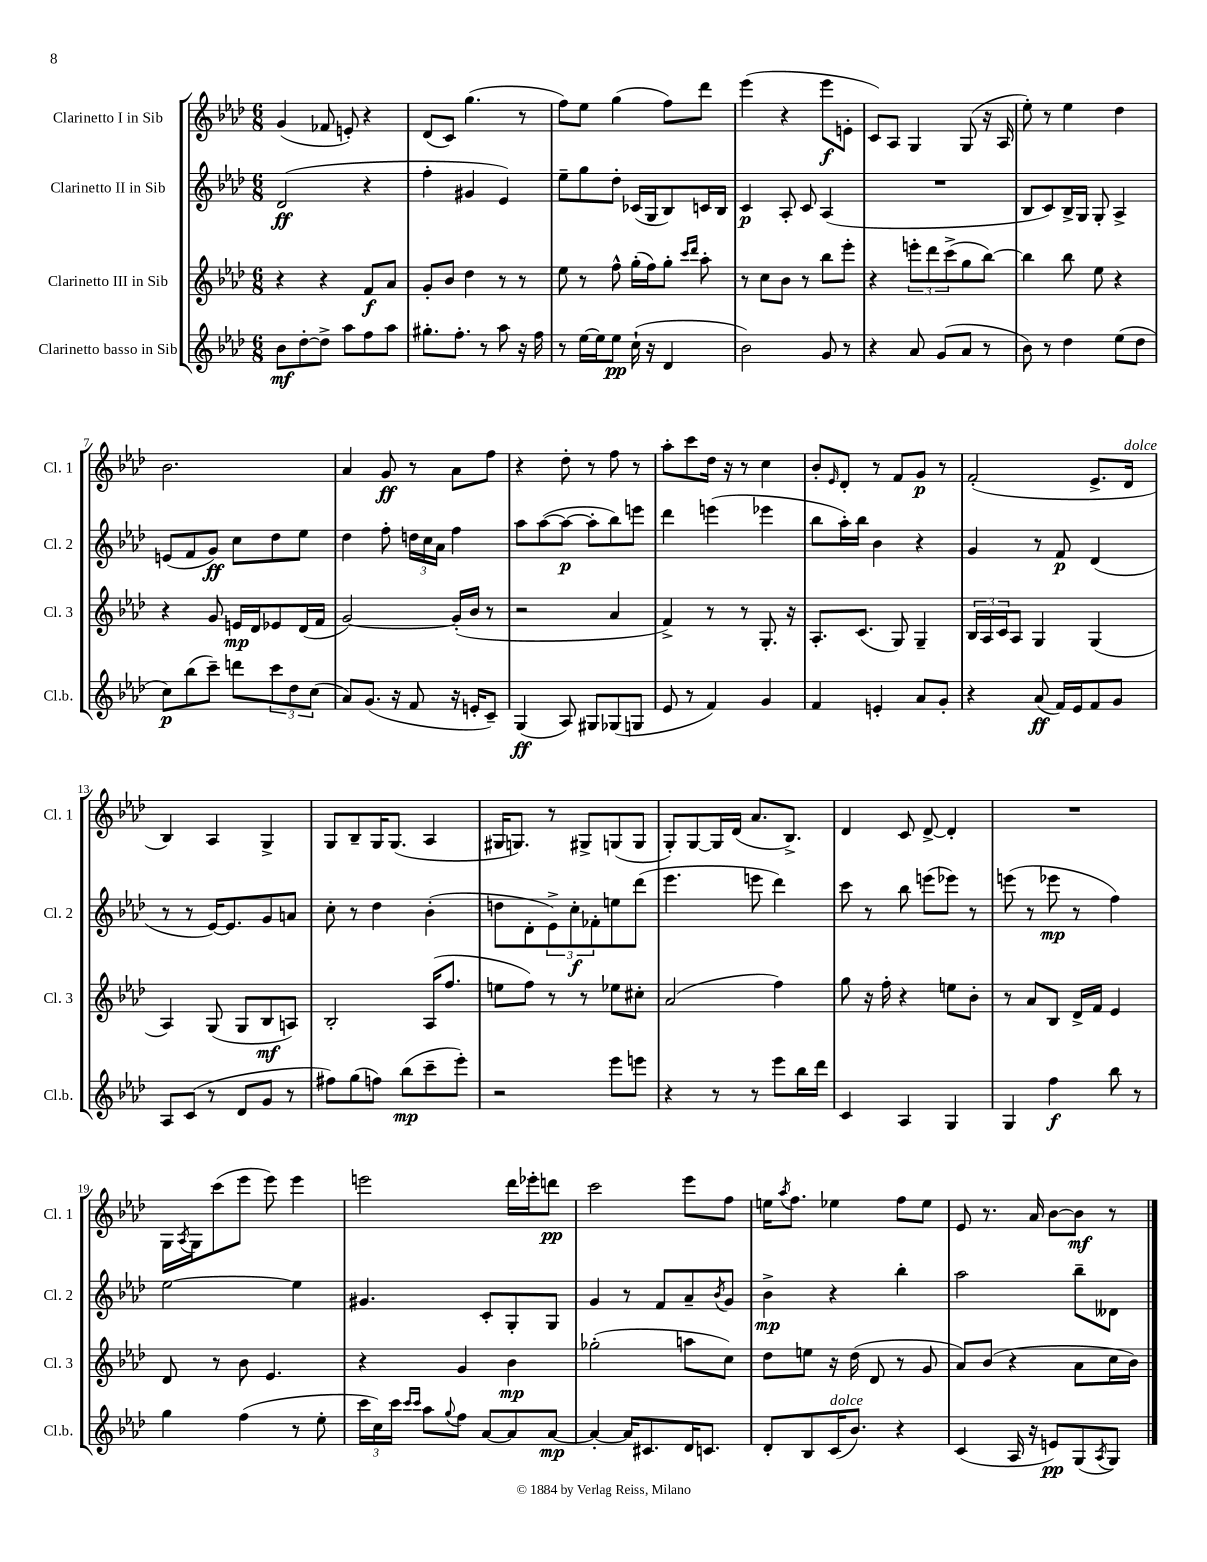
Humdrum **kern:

**kern	**kern	**kern	**kern
*staff4	*staff3	*staff2	*staff1
*clefG2	*clefG2	*clefG2	*clefG2
*k[b-e-a-d-]	*k[b-e-a-d-]	*k[b-e-a-d-]	*k[b-e-a-d-]
*M6/8	*M6/8	*M6/8	*M6/8
8b-\L	4r	(2d-/	(4g/
[8dd-'\	.	.	.
8dd-^\]J	4r	.	8f-/
8aa-\L	.	.	8e'/)
8ff\	8f/L	4r	4r
8aa-\J	8a-/J	.	.
=	=	=	=
8.gg#'\L	8g'/L	4ff'\	(8d-/L
.	8b-/J	.	8c/J)
8.ff'\J	.	.	.
.	4dd-\	4g#/	(4.gg\
8r	.	.	.
8aa-\	8r	4e-/)	.
16r	8r	.	8r
16ff\	.	.	.
=	=	=	=
8r	8ee-\	8ee-~\L	8ff\L)
[16ee-\LL	8r	8gg\	8ee-\J
16ee-\]J	.	.	.
8ee-\J	8ff^^\	8dd-'\J	(4gg\
(16cc`\	(16gg'\LL	(16c-/LL	.
16r	16ff\J)	16G/J	.
4d-/	8gg'\J	8B-/)	8ff\L)
.	16qqccc/LL	.	.
.	16qqddd-/JJ	.	.
.	8aa-'\	16c/L	8ddd-\J
.	.	16B-/JJ	.
=	=	=	=
2b-\)	8r	4c/	(4eee-\
.	8cc\L	.	.
.	8b-\J	8A-'/	4r
.	8r	8c/	.
8g/	8bb-\L	(4A-/	8eee-\L
8r	8eee-'\J	.	8e'\J
=	=	=	=
4r	4r	2.r	8c/L)
.	.	.	8A-/J
8a-/	12eee'\L	.	4G/
.	12ddd-\	.	.
(8g/L	.	.	.
.	(12ccc^\	.	.
8a-/J	8gg\	.	(8G/
8r	[8bb-\J)	.	16r
.	.	.	16A-/
=	=	=	=
8b-\)	4bb-\]	8B-/L	8ee-'\)
8r	.	8c/)	8r
4dd-\	8bb-\	16B-^/L	4ee-\
.	.	16G/JJ	.
.	8ee-\	8G'/	.
(8ee-\L	4r	4A-^/	4dd-\
8dd-\J	.	.	.
=	=	=	=
8cc\L)	4r	(8e/L	2.b-\
(8bb-\	.	8f/	.
8ccc~\J)	8g/	8g/J)	.
8ddd\L	16e/LL	8cc\L	.
.	16d-/J	.	.
12ccc\	8e-/	8dd-\	.
12dd-\	.	.	.
.	(16d-/L	8ee-\J	.
(12cc\J	.	.	.
.	16f/JJ	.	.
=	=	=	=
8a-/L)	[2g/)	4dd-\	4a-/
(8.g/J	.	.	.
.	.	8ff'\	8g/
16r	.	.	.
8f/	.	24dd\LL	8r
.	.	24cc\	.
.	.	24a-\JJ	.
16r	(16g'/]LL	4ff\	8a-\L
16e'/LK	16b-/JJ	.	.
8c~/J)	8r	.	8ff\J
=	=	=	=
(4G/	2r	8aa-\L	4r
.	.	([8aa-\	.
8A-/)	.	8aa-\_J	8dd-'\
8G#/L	.	8aa-'\]L	8r
(8G-/	4a-/	8bb-\)	8ff\
8G/J	.	8eee\J	8r
=	=	=	=
8e-/	4f^/)	4ddd-\	8aa-'\L
8r	.	.	8ccc\
4f/)	8r	(4eee\	16dd-\Jk
.	.	.	16r
.	8r	.	8r
4g/	8.G'/	4eee-\	4cc\
.	16r	.	.
=	=	=	=
4f/	8.A-'/L	8bb-\L	8b-'/L
.	.	.	16qqe-/
.	.	16aa-'\L)	8d-'/J
.	(8.c/J	16bb-\JJ	.
4e'/	.	4b-\	8r
.	8G/)	.	8f/L
8a-/L	4G~/	4r	8g/J
8g'/J	.	.	8r
=	=	=	=
4r	24B-/LL	4g/	(2f'/
.	24A-/	.	.
.	24c/J	.	.
.	8A-/J	.	.
(8a-/	4G/	8r	.
16f/LL)	.	8f/	.
16e-/J	.	.	.
8f/	(4G/	(4d-/	8.e-^/L
8g/J	.	.	.
.	.	.	16d-/Jk
=	=	=	=
8A-/L	4A-/)	8r	4B-/)
(8c/J	.	8r	.
8r	(8G/	[16e-/LK)	4A-/
.	.	8.e-/]	.
8d-/L	8G/L	.	.
8g/J	8B-/	8g/	4G^/
8r	8A/J)	8a/J	.
=	=	=	=
8ff#\L)	2B-'/	8cc'\	8G/L
(8gg\	.	8r	8B-~/
8ff\J)	.	4dd-\	16G/K
.	.	.	(8.G/J
(8bb-\L	.	.	.
8ccc~\	(16A-/LK	(4b-'\	4A-/
.	8.ff/J	.	.
8eee-'\J)	.	.	.
=	=	=	=
2r	8ee\L	8dd\L	16G#/LK
.	.	.	8.G/J)
.	8ff\J)	8d-'\	.
.	8r	12e-^\)	8r
.	.	12cc'\	.
.	8r	.	8G#^/L
.	.	12f-'\	.
8eee-\L	8ee-\L	8ee\	(8G/
8eee\J	8cc#'\J	(8ddd-\J	8G/J
=	=	=	=
4r	(2a-/	4.eee-\	8G'/L)
.	.	.	[8G/
8r	.	.	16G/]L
.	.	.	(16d-/JJ
8r	.	8eee\	8.a-/L
8eee-\L	4ff\)	4ddd-\)	.
.	.	.	8.B-^/J)
16bb-\L	.	.	.
16ddd-\JJ	.	.	.
=	=	=	=
4c/	8gg\	8ccc\	4d-/
.	16r	8r	.
.	16ff'\	.	.
4A-/	4r	8bb-\	8c/
.	.	(8eee\L	[8d-^/
4G/	8ee\L	8eee-\J)	4d-'/]
.	8b-'\J	8r	.
=	=	=	=
4G/	8r	(8eee\	2.r
.	8a-/L	8r	.
4ff\	8B-/J	8eee-\	.
.	16d-^/LL	8r	.
.	16f/JJ	.	.
8bb-\	4e-/	4ff\)	.
8r	.	.	.
=	=	=	=
4gg\	8d-/	[2ee-\	16G\LL
.	.	.	8qA-/
.	.	.	16G\J
.	8r	.	(8ccc\
(4ff\	8b-\	.	8eee-\J
.	4.e-/	.	8eee-\)
8r	.	4ee-\]	4eee-\
8ee-'\	.	.	.
=	=	=	=
24ccc\LL	4r	4.g#/	2eee\
24cc\)	.	.	.
24ccc\JJ	.	.	.
16qqccc/LL	.	.	.
16qqccc/JJ	.	.	.
8aa-\L	.	.	.
8qqgg/	.	.	.
8ff\J	4g/	.	.
[8a-/L	.	8c'/L	.
8a-/]	4b-\	8G'/	16ddd-\LL
.	.	.	16eee-'\J
[8a-/J	.	8G/J	8ddd\J
=	=	=	=
4a-'/_	(2gg-'\	4g/	2ccc\
16a-/]LK	.	8r	.
8.c#/	.	.	.
.	.	8f/L	.
16d-/K	8aa\L	8a-~/	8eee-\L
8.c/J	.	.	.
.	.	8qb-/	.
.	8cc\J)	8g/J	8ff\J
=	=	=	=
8d-'/L	8dd-\L	4b-^\	16ee\LK
.	.	.	8qaa-/
.	.	.	8.ff\J
8B-/	8ee\J	.	.
(16c/K	16r	4r	4ee-\
8.b-/J)	(16dd-\	.	.
.	8d-/	.	.
4r	8r	4bb-'\	8ff\L
.	8g/	.	8ee-\J
=	=	=	=
(4c/	8a-/L)	2aa-\	8e-/
.	(8b-/J	.	8.r
16A-/	4r	.	.
16r	.	.	16a-/
8e/L)	.	.	[8b-\L
(8G/	8a-\L	8bb-~\L	8b-\]J
8qA-/	.	.	.
8G/J)	16cc\L	8d--\J	8r
.	16b-\JJ)	.	.
==	==	==	==
*-	*-	*-	*-
